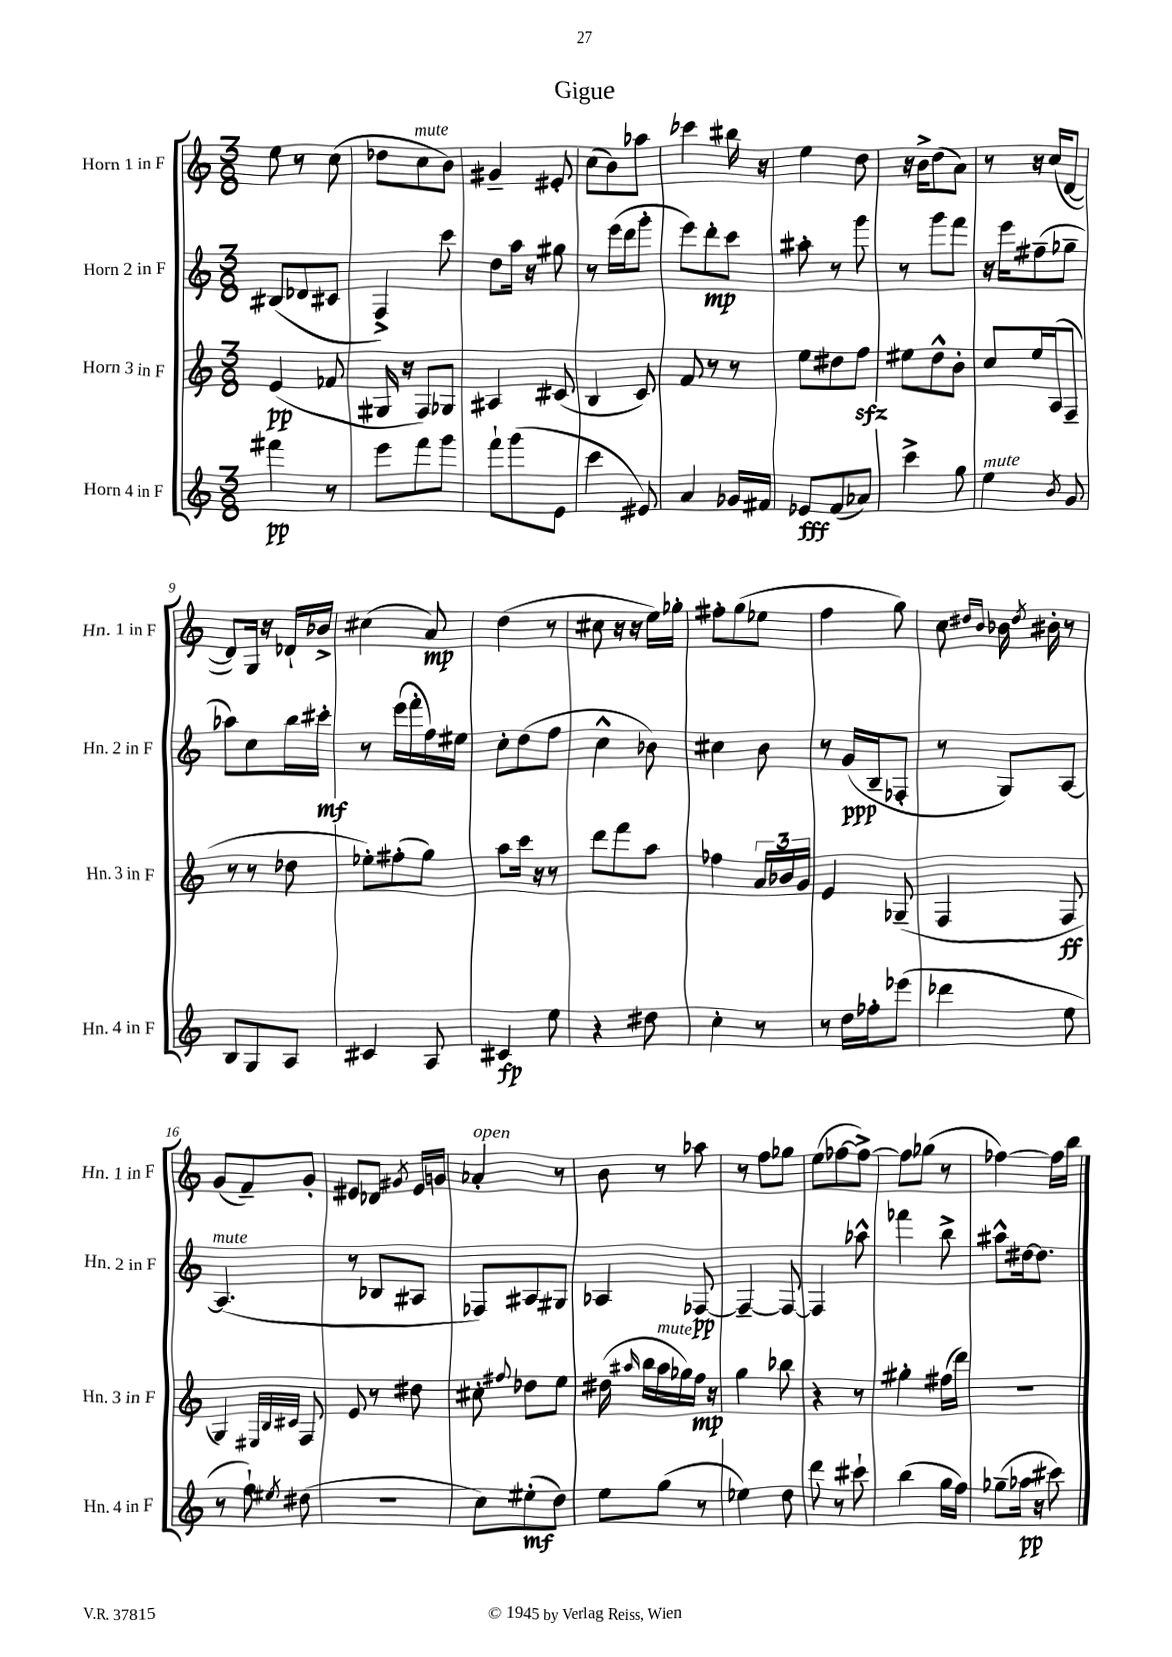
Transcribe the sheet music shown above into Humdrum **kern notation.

**kern	**dynam	**kern	**dynam	**kern	**dynam	**kern	**dynam
*part4	*part4	*part3	*part3	*part2	*part2	*part1	*part1
*staff4	*staff4	*staff3	*staff3	*staff2	*staff2	*staff1	*staff1
*I"Horn 4 in F	*	*I"Horn 3 in F	*	*I"Horn 2 in F	*	*I"Horn 1 in F	*
*I'Hn. 4 in F	*	*I'Hn. 3 in F	*	*I'Hn. 2 in F	*	*I'Hn. 1 in F	*
*clefG2	*	*clefG2	*	*clefG2	*	*clefG2	*
*k[]	*	*k[]	*	*k[]	*	*k[]	*
*M3/8	*	*M3/8	*	*M3/8	*	*M3/8	*
=1	=1	=1	=1	=1	=1	=1	=1
4fff#X\	pp	(4e/	pp	(8B#X/L	.	8ee\	.
.	.	.	.	8d-X/	.	8r	.
8r	.	8f-X/	.	8c#X/J	.	(8cc\	.
=2	=2	=2	=2	=2	=2	=2	=2
8eee\L	.	16G#X/	.	4F^/)	.	8dd-X\L	.
.	.	16r	.	.	.	.	.
!	!	!	!	!	!	!LO:TX:a:i:t=mute	!
8fff\	.	8F/L)	.	.	.	8cc\	.
8ggg\J	.	8G-X/J	.	8ccc\	.	8b\J)	.
=3	=3	=3	=3	=3	=3	=3	=3
8fff`\L	.	4A#X/	.	8dd\L	.	4g#X~/	.
(8ggg\	.	.	.	16aa\Jk	.	.	.
.	.	.	.	16r	.	.	.
8e\J	.	(8c#X/	.	8gg#X\	.	8e#X'/	.
=4	=4	=4	=4	=4	=4	=4	=4
4ccc\	.	4B/	.	8r	.	(8cc\L	.
.	.	.	.	(16eee\LL	.	8b\)	.
.	.	.	.	16ddd\J	.	.	.
8e#X/)	.	8c/)	.	8ggg'\J	.	8aa-X\J	.
=5	=5	=5	=5	=5	=5	=5	=5
4a/	.	8f/	.	8eee\L)	.	4ccc-X\	.
.	.	8r	.	8ddd'\	mp	.	.
16g-X/LL	.	8r	.	8ccc\J	.	16bb#X\	.
16f#X/JJ	.	.	.	.	.	16r	.
=6	=6	=6	=6	=6	=6	=6	=6
8e-X/L	fff	8ee\L	.	8aa#X'\	.	4ee\	.
(8f/	.	8dd#X\	.	8r	.	.	.
8a-X/J)	.	8ffzz\J	.	8ggg\	.	8dd\	.
=7	=7	=7	=7	=7	=7	=7	=7
4ccc^\	.	8ee#X\L	.	8r	.	16r	.
.	.	.	.	.	.	16b^\KL	.
.	.	8dd^^\	.	8ggg\L	.	(8dd\	.
8gg\	.	8b'\J	.	8fff\J	.	8a\J)	.
=8	=8	=8	=8	=8	=8	=8	=8
!LO:TX:a:i:t=mute	!	!	!	!	!	!	!
4ee\	.	8cc/L	.	16r	.	8r	.
.	.	.	.	16eee\KL	.	.	.
.	.	16ee/L	.	(8ff#X~\	.	16r	.
.	.	(16A/J	.	.	.	(16cc/KL	.
8qb/	.	.	.	.	.	.	.
8g/	.	8F~/J	.	8gg-X~\J	.	[8d/J	.
!!LO:LB:g=z
=9	=9	=9	=9	=9	=9	=9	=9
8B/L	.	8r	.	8aa-X\L)	.	8d/L])	.
8G/	.	8r	.	8cc\	.	16G/Jk	.
.	.	.	.	.	.	16r	.
8A/J	.	8dd-X\	.	16bb\L	.	16d-X`/LL	.
.	.	.	.	16ccc#X'\JJ	mf	16b-X^/JJ	.
=10	=10	=10	=10	=10	=10	=10	=10
4c#X/	.	8ee-X'\L)	.	8r	.	(4cc#X\	.
.	.	(8ff#X'\	.	(16eee\LL	.	.	.
.	.	.	.	16fff'\	.	.	.
8A/	.	8gg\J)	.	16ff\)	.	8a/)	mp
.	.	.	.	16ee#X\JJ	.	.	.
=11	=11	=11	=11	=11	=11	=11	=11
4c#X/	fp	8aa\L	.	8cc'\L	.	(4dd\	.
.	.	16ccc\Jk	.	(8dd\	.	.	.
.	.	16r	.	.	.	.	.
8ee\	.	8r	.	8ff\J	.	8r	.
=12	=12	=12	=12	=12	=12	=12	=12
4r	.	8ddd\L	.	4cc^^\	.	8cc#X\	.
.	.	8fff\	.	.	.	16r	.
.	.	.	.	.	.	16r	.
8dd#X\	.	8aa\J	.	8b-X\)	.	16ee\LL)	.
.	.	.	.	.	.	16gg-X'\JJ	.
=13	=13	=13	=13	=13	=13	=13	=13
4cc'\	.	4ff-X\	.	4cc#X\	.	8ff#X'\L	.
.	.	.	.	.	.	(8gg\	.
8r	.	24a/LL	.	8b\	.	8ee-X\J	.
.	.	24b-X/	.	.	.	.	.
.	.	24g/JJ	.	.	.	.	.
=14	=14	=14	=14	=14	=14	=14	=14
8r	.	4e/	.	8r	.	4ff\	.
16dd\LL	.	.	.	(16g/LL	ppp	.	.
16ff-X'\J	.	.	.	16B~/J	.	.	.
(8eee-X\J	.	(8G-X~/	.	8F-X'/J	.	8gg\)	.
=15	=15	=15	=15	=15	=15	=15	=15
4ddd-X\	.	4F/	.	8r	.	8cc\	.
.	.	.	.	.	.	16qqdd#X/LL	.
.	.	.	.	.	.	16qqb/JJ	.
.	.	.	.	8G/L)	.	16b-X\	.
.	.	.	.	.	.	8qdd#/	.
.	.	.	.	.	.	16b#X'\	.
8ee\	.	8F/	ff	[8A/J	.	8r	.
!!LO:LB:g=z
=16	=16	=16	=16	=16	=16	=16	=16
!	!	!	!	!LO:TX:a:i:t=mute	!	!	!
8r	.	4G/)	.	(4.A/]	.	(8g/L	.
8ff`\)	.	.	.	.	.	8f~/)	.
.	.	32qqE#X/LLL	.	.	.	.	.
.	.	32qqB/	.	.	.	.	.
8qee#X/	.	32qqc#X/JJJ	.	.	.	.	.
(8dd#X\	.	8F/	.	.	.	8g'/J	.
=17	=17	=17	=17	=17	=17	=17	=17
4.r	.	8e/	.	8r	.	8e#X/L	.
.	.	8r	.	8B-X/L	.	8d-X/J	.
.	.	.	.	.	.	8qg#X/	.
.	.	8dd#X\	.	8A#X/J	.	16e#/LL	.
.	.	.	.	.	.	16gn/JJ	.
=18	=18	=18	=18	=18	=18	=18	=18
!	!	!	!	!	!	!LO:TX:a:i:t=open	!
8cc\L)	.	8cc#X'\	.	8F-X/L)	.	4a-X'/	.
.	.	8qqff#X/	.	.	.	.	.
(8ee#X'\	mf	8dd-X\L	.	8A#X/	.	.	.
8dd\J)	.	8ee\J	.	8G#X/J	.	8r	.
=19	=19	=19	=19	=19	=19	=19	=19
8ee\L	.	(16dd#X\	.	4A-X/	.	8b\	.
.	.	16qqaa#X/	.	.	.	.	.
.	.	16bb\LL	.	.	.	.	.
!	!	!LO:TX:a:i:t=mute	!	!	!	!	!
(8gg\J	.	16aa#\	.	.	.	8r	.
.	.	16gg-X\)	.	.	.	.	.
8r	.	16ff\JJ	mp	[8F-X/	pp	8aa-X\	.
.	.	16r	.	.	.	.	.
=20	=20	=20	=20	=20	=20	=20	=20
4ee-X\)	.	4gg\	.	4F-~/_	.	8r	.
.	.	.	.	.	.	8ff\L	.
8dd\	.	8bb-X\	.	8F-/_	.	8gg-X\J	.
=21	=21	=21	=21	=21	=21	=21	=21
8ddd\	.	4r	.	4F-/]	.	(8ee\L	.
8r	.	.	.	.	.	[8ff-X\	.
8ccc#X`\	.	8r	.	8aa-X^^\	.	8ff-^\J_)	.
=22	=22	=22	=22	=22	=22	=22	=22
(4bb\	.	4gg#X'\	.	4fff-X\	.	8ff-\L]	.
.	.	.	.	.	.	(8gg-X\J	.
16gg\LL	.	(16ff#X\LL	.	8bb^\	.	8r	.
16ff\JJ)	.	16ddd\JJ)	.	.	.	.	.
=23	=23	=23	=23	=23	=23	=23	=23
(8gg-X~\L	.	4.r	.	8aa#X^^\L	.	[4ff-X\)	.
16aa-X\Jk	pp	.	.	[16dd#X\k	.	.	.
16r	.	.	.	8.dd#\J]	.	.	.
8ccc#X\)	.	.	.	.	.	16ff-\LL]	.
.	.	.	.	.	.	16bb\JJ	.
==	==	==	==	==	==	==	==
*-	*-	*-	*-	*-	*-	*-	*-
